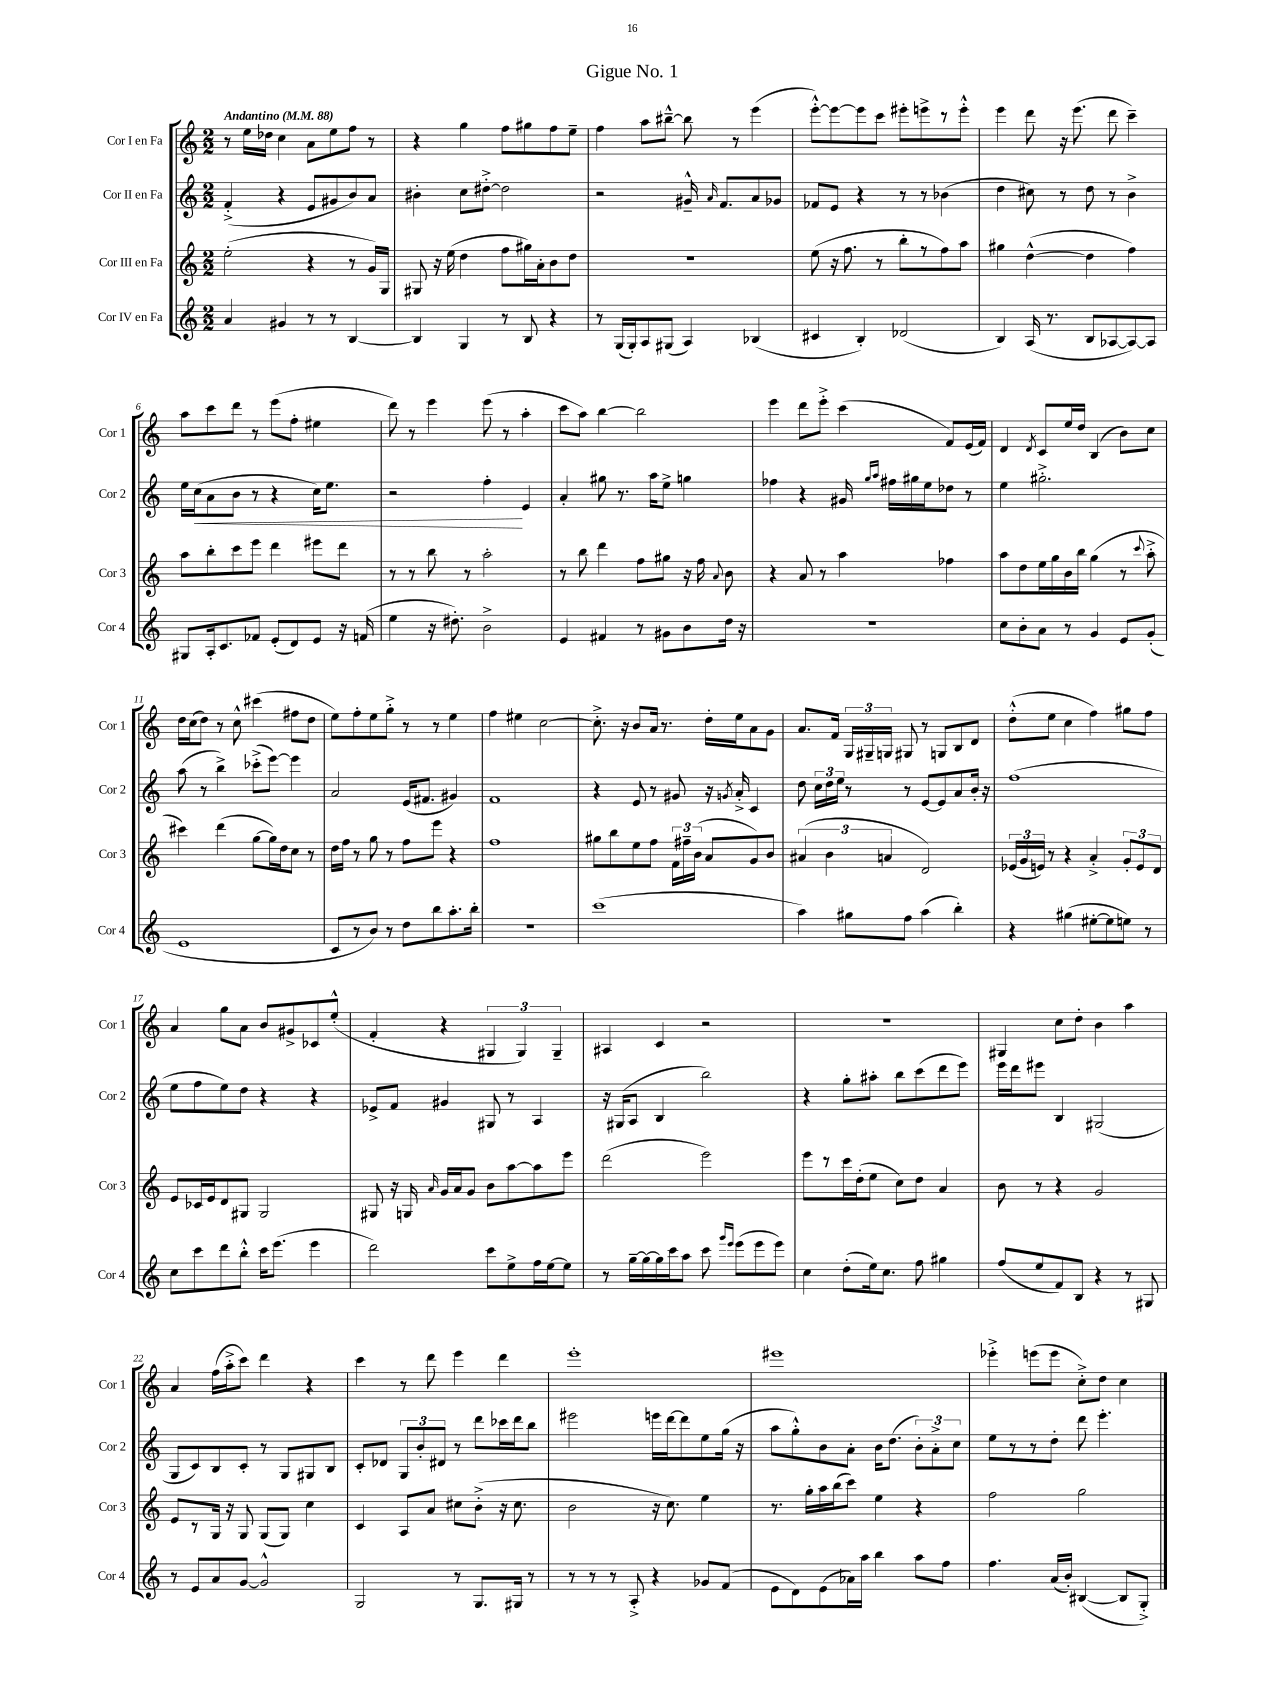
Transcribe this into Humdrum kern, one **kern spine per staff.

**kern	**kern	**kern	**dynam	**kern
*part4	*part3	*part2	*part2	*part1
*staff4	*staff3	*staff2	*staff2	*staff1
*I"Cor IV en Fa	*I"Cor III en Fa	*I"Cor II en Fa	*	*I"Cor I en Fa
*I'Cor 4	*I'Cor 3	*I'Cor 2	*	*I'Cor 1
*clefG2	*clefG2	*clefG2	*	*clefG2
*k[]	*k[]	*k[]	*	*k[]
*M2/2	*M2/2	*M2/2	*	*M2/2
*MM88	*MM88	*MM88	*	*MM88
=1	=1	=1	=1	=1
!	!	!	!	!LO:TX:a:B:t=Andantino
4a/	(2ee'\	(4f'^/	.	8r
.	.	.	.	16ee\LL
.	.	.	.	16dd-X\JJ
4g#X/	.	4r	.	4cc\
8r	4r	8e/L	.	8a\L
8r	.	8g#X/	.	8ee\
[4B/	8r	8b/)	.	8ff\J
.	16g/LL)	8a/J	.	8r
.	16G/JJ	.	.	.
=2	=2	=2	=2	=2
4B/]	8G#X/	4b#X'\	.	4r
.	16r	.	.	.
.	(16ee\	.	.	.
4G/	4dd\	8cc\L	.	4gg\
.	.	[8dd#X'^\J	.	.
8r	8ff\L	2dd#\]	.	8ff\L
8B/	16gg#X\L)	.	.	8gg#X\
.	16a'\J	.	.	.
4r	8b\	.	.	8ff\
.	8dd\J	.	.	8ee~\J
=3	=3	=3	=3	=3
8r	1r	2r	.	4ff\
(16G/LL	.	.	.	.
16G'/J)	.	.	.	.
8A/	.	.	.	8aa\L
(8G#X/J	.	.	.	[8bb#X~^^\J
4A/)	.	16g#X~^^/	.	8bb#\]
.	.	16qqa/	.	.
.	.	8.f/L	.	.
.	.	.	.	8r
(4B-X/	.	8a/	.	(4eee\
.	.	8g-X/J	.	.
=4	=4	=4	=4	=4
4c#X/	(8ee\	8f-X/L	.	[8eee'^^\L)
.	16r	8e/J	.	8eee\_
.	8.ff\	.	.	.
4B'/)	.	4r	.	8eee\]
.	8r	.	.	8ccc\J
(2d-X/	8bb'\L	8r	.	8eee#X'\L
.	8r	8r	.	8eeen^\
.	8ff\)	(4b-X\	.	8r
.	8aa\J	.	.	8eee'^^\J
=5	=5	=5	=5	=5
4B/)	4gg#X\	4dd\	.	4eee\
(16A/	([4dd^^\	8cc#X\)	.	8ddd\
8.r	.	.	.	.
.	.	8r	.	16r
.	.	.	.	(8.eee\
8B/L	4dd\]	8dd\	.	.
[8A-X/	.	8r	.	8ddd\
8A-/_)	4ff\)	4b^\	.	4ccc~\)
8A-/J]	.	.	.	.
!!LO:LB:g=z
=6	=6	=6	=6	=6
8G#X/L	8aa\L	16ee\LL	.	8aa\L
!	!	!	!LO:HP:b	!
.	.	(16cc\J	<	.
16A'/k	8bb'\	8a\	.	8ccc\
8.c/	.	.	.	.
.	8ccc\	8b\J	.	8ddd\J
8f-X/J	8eee\J	8r	.	8r
(8e'/L	4ddd\	4r	.	(8eee\L
8d/)	.	.	.	8ff'\J
8e/J	8eee#X\L	16cc\KL)	.	4ee#X\
.	.	8.ee\J	.	.
16r	8ddd\J	.	.	.
(16fn/	.	.	.	.
=7	=7	=7	=7	=7
4ee\	8r	2r	.	8ddd\)
.	8r	.	.	8r
16r	8bb\	.	.	4eee\
8.dd#X'\)	.	.	.	.
.	8r	.	.	.
2b^\	2aa'\	4ff'\	.	(8eee\
.	.	.	.	8r
.	.	4e/	[	4aa'\
=8	=8	=8	=8	=8
4e/	8r	4a'/	.	8ccc\L
.	8bb\	.	.	8aa\J)
4f#X/	4ddd\	8gg#X\	.	[4bb\
.	.	8.r	.	.
8r	8ff\L	.	.	2bb\]
.	.	16aa\KL	.	.
8g#X\L	8gg#X\J	8ee^\J	.	.
8b\	16r	4ggn\	.	.
.	16ff\	.	.	.
.	8qqa/	.	.	.
16dd\Jk	8b\	.	.	.
16r	.	.	.	.
=9	=9	=9	=9	=9
1r	4r	4ff-X\	.	4eee\
.	8a/	4r	.	8ddd\L
.	8r	.	.	8eee'^\J
.	4aa\	16g#X/	.	(4ccc\
.	.	16qqgg/LL	.	.
.	.	16qqaa/JJ	.	.
.	.	16ff#X\LL	.	.
.	.	16gg#X\	.	.
.	.	16ee\J	.	.
.	4ff-X\	8dd-X\J	.	8f/L)
.	.	8r	.	(16e/L
.	.	.	.	16f/JJ)
=10	=10	=10	=10	=10
8cc\L	8aa\L	4ee\	.	4d/
8b'\	8dd\	.	.	.
.	.	.	.	8qd/
8a\J	16ee\L	2.gg#X'^\	.	8c/L
.	16gg\	.	.	.
8r	16b\	.	.	16ee/L
.	16bb\JJ	.	.	16dd/JJ
4g/	(4gg\	.	.	(4B/
8e/L	8r	.	.	8b\L)
.	8qqccc/	.	.	.
(8g'/J	8aa'^\	.	.	8cc\J
!!LO:LB:g=z
=11	=11	=11	=11	=11
1e	4ccc#X\)	(8aa\	.	16dd\LL
.	.	.	.	(16cc\J
.	.	8r	.	8dd\J)
.	(4ddd\	4bb^\)	.	8r
.	.	.	.	8cc^^\
.	[8gg\L	(8ccc-X'^\L	.	(4ccc#X\
.	16gg\L])	[8eee\J)	.	.
.	16dd\J	.	.	.
.	8cc\J	4eee\]	.	8ff#X\L
.	8r	.	.	8dd\J
=12	=12	=12	=12	=12
8c/L	16dd\LL	2a/	.	8ee\L)
.	16ff\JJ	.	.	.
8r	8r	.	.	8ff'\
8b/J)	8gg\	.	.	8ee\
8r	8r	.	.	8gg'^\J
8dd\L	8ff\L	(16e/KL	.	8r
.	.	8.f#X/J	.	.
8bb\	8eee\J	.	.	8r
8.aa'\	4r	4g#X/)	.	4ee\
16bb'\Jk	.	.	.	.
=13	=13	=13	=13	=13
1r	1ff	1f	.	4ff\
.	.	.	.	4ee#X\
.	.	.	.	[2cc\
=14	=14	=14	=14	=14
(1ccc	8gg#X\L	4r	.	8.cc'^\]
.	8bb\	.	.	.
.	.	.	.	16r
.	8ee\	8e/	.	8b/L
.	8ff\J	8r	.	16a/Jk
.	.	.	.	8.r
.	24f\LL	8g#X/	.	.
.	24ff#X~\	.	.	.
.	(24b\JJ	.	.	.
.	8a/L	16r	.	16dd'\LL
.	.	8qgn/	.	.
.	.	16a'^/	.	16ee\J
.	8g/)	4c/	.	8a\
.	8b/J	.	.	8g\J
=15	=15	=15	=15	=15
4aa\)	(6a#X/	8dd\	.	8.a/L
.	.	24cc\LL	.	.
.	6b\	24dd\	.	.
.	.	.	.	16f/Jk
.	.	24ee\JJ	.	.
8gg#X\L	.	8r	.	24G/LL
.	.	.	.	24G#X~/
.	6an/	.	.	24Gn/JJ
8ff\J	.	8r	.	8G#X/
(4aa\	2d/)	[8e/L	.	8r
.	.	8e/]	.	8Gn/L
4bb'\)	.	8a/	.	8B/
.	.	16b'/Jk	.	8d/J
.	.	16r	.	.
=16	=16	=16	=16	=16
4r	(24e-X/LL	(1ff	.	(8dd'^^\L
.	24g/	.	.	.
.	24en/JJ)	.	.	.
.	8r	.	.	8ee\J
(4gg#X\	4r	.	.	4cc\
[8ee#X'\L	4a'^/	.	.	4ff\)
8ee#\]	.	.	.	.
8een\J)	12g'/L	.	.	8gg#X\L
.	12e/	.	.	.
8r	.	.	.	8ff\J
.	12d/J	.	.	.
!!LO:LB:g=z
=17	=17	=17	=17	=17
8cc\L	8e/L	8ee\L	.	4a/
8ccc\	16c-X/L	8ff\	.	.
.	16e/J	.	.	.
8ddd\	8d/	8ee\)	.	8gg\L
8bb'^^\J	8G#X/J	8dd\J	.	8a\J
16ccc\KL	2G#/	4r	.	8b/L
(8.eee\J	.	.	.	.
.	.	.	.	8g#X^/
4eee\	.	4r	.	8c-X/
.	.	.	.	(8ee'^^/J
=18	=18	=18	=18	=18
2ddd\)	8G#X/	8e-X^/L	.	4f'/
.	16r	8f/J	.	.
.	16Gn/	.	.	.
.	16qqa/	.	.	.
.	16g/LL	4g#X/	.	4r
.	16a/J	.	.	.
.	8g/J	.	.	.
8ccc\L	8b\L	8G#X/	.	6G#X/
8ee^\	[8aa\	8r	.	.
.	.	.	.	6G#/)
16ff\L	8aa\]	4A/	.	.
[16ee\J	.	.	.	.
.	.	.	.	6G#~/
8ee\J]	8eee\J	.	.	.
=19	=19	=19	=19	=19
8r	(2ddd\	16r	.	4A#X/
.	.	(16G#X/KL	.	.
[16gg~\LL	.	8A/J	.	.
16gg\_	.	.	.	.
16gg\]	.	4B/	.	4c/
16ccc\J	.	.	.	.
8aa\J	.	.	.	.
8ccc\	2eee\)	2bb\)	.	2r
16qqggg/LL	.	.	.	.
16qqeee/JJ	.	.	.	.
(8eee\L	.	.	.	.
8eee\	.	.	.	.
8eee\J)	.	.	.	.
=20	=20	=20	=20	=20
4cc\	8eee\L	4r	.	1r
.	8r	.	.	.
(8dd'\L	16ccc\L	8gg'\L	.	.
.	(16dd'\J	.	.	.
16ee\k)	8ee\J	8aa#X'\J	.	.
8.cc\J	.	.	.	.
.	8cc\L)	8bb\L	.	.
8ff\	8dd\J	(8ccc\	.	.
4gg#X\	4a/	8ddd\	.	.
.	.	8eee\J)	.	.
=21	=21	=21	=21	=21
(8ff/L	8b\	16eee\LL	.	4G#X/
.	.	16ddd\J	.	.
8ee/	8r	8eee#X\J	.	.
8f/)	4r	4B/	.	8cc\L
8B/J	.	.	.	8dd'\J
4r	2g/	(2G#X/	.	4b\
8r	.	.	.	4aa\
8G#X/	.	.	.	.
!!LO:LB:g=z
=22	=22	=22	=22	=22
8r	8e/L	8G/L	.	4a/
8e/L	8r	8c/)	.	.
8a/	16G/Jk	8B/	.	(16ff\LL
.	16r	.	.	16aa'^\J
[8g/J	8G/	8c'/J	.	8ccc\J)
2g^^/]	(8G/L	8r	.	4ddd\
.	8G/J)	8G/L	.	.
.	4cc\	8G#X/	.	4r
.	.	8B/J	.	.
=23	=23	=23	=23	=23
2G/	4c/	8c'/L	.	4ccc\
.	.	8d-X/J	.	.
.	8A/L	12G/L	.	8r
.	.	12b'/	.	.
.	8a/J	.	.	8ddd\
.	.	12d#X/J	.	.
8r	8cc#X\L	8r	.	4eee\
8.G/L	(8b'^\J	8ddd\L	.	.
.	16r	16ccc-X\L	.	4ddd\
16G#X/Jk	8.cc#\	16ddd\J	.	.
8r	.	8bb\J	.	.
=24	=24	=24	=24	=24
8r	2b\	2eee#X\	.	1eee'
8r	.	.	.	.
8r	.	.	.	.
8A'^/	.	.	.	.
4r	16r	16eeen\LL	.	.
.	8.cc\)	[16ddd\J	.	.
.	.	8ddd\]	.	.
8g-X/L	4ee\	8ee\	.	.
(8f/J	.	(16gg\Jk	.	.
.	.	16r	.	.
=25	=25	=25	=25	=25
8e\L	8.r	8aa\L	.	1eee#X
8d\)	.	8gg'^^\)	.	.
.	16gg'\LL	.	.	.
(8e\	16aa\	8b\	.	.
.	(16bb\J	.	.	.
16a-X\L)	8ccc\J)	8a'\J	.	.
16aa\JJ	.	.	.	.
4bb\	4ee\	16b\KL	.	.
.	.	(8.dd\J	.	.
8aa\L	4r	12b'\L)	.	.
.	.	12a'^\	.	.
8ff\J	.	.	.	.
.	.	12cc\J	.	.
=26	=26	=26	=26	=26
4.ff\	2ff\	8ee\L	.	4eee-X'^\
.	.	8r	.	.
.	.	8r	.	(8eeen\L
(16a/LL	.	8dd'\J	.	8eee\J
16b'/JJ)	.	.	.	.
([4B#X/	2gg\	8ddd\	.	8cc'^\L)
.	.	4.eee'\	.	8dd\J
8B#/L]	.	.	.	4cc\
8G'^/J)	.	.	.	.
==	==	==	==	==
*-	*-	*-	*-	*-
